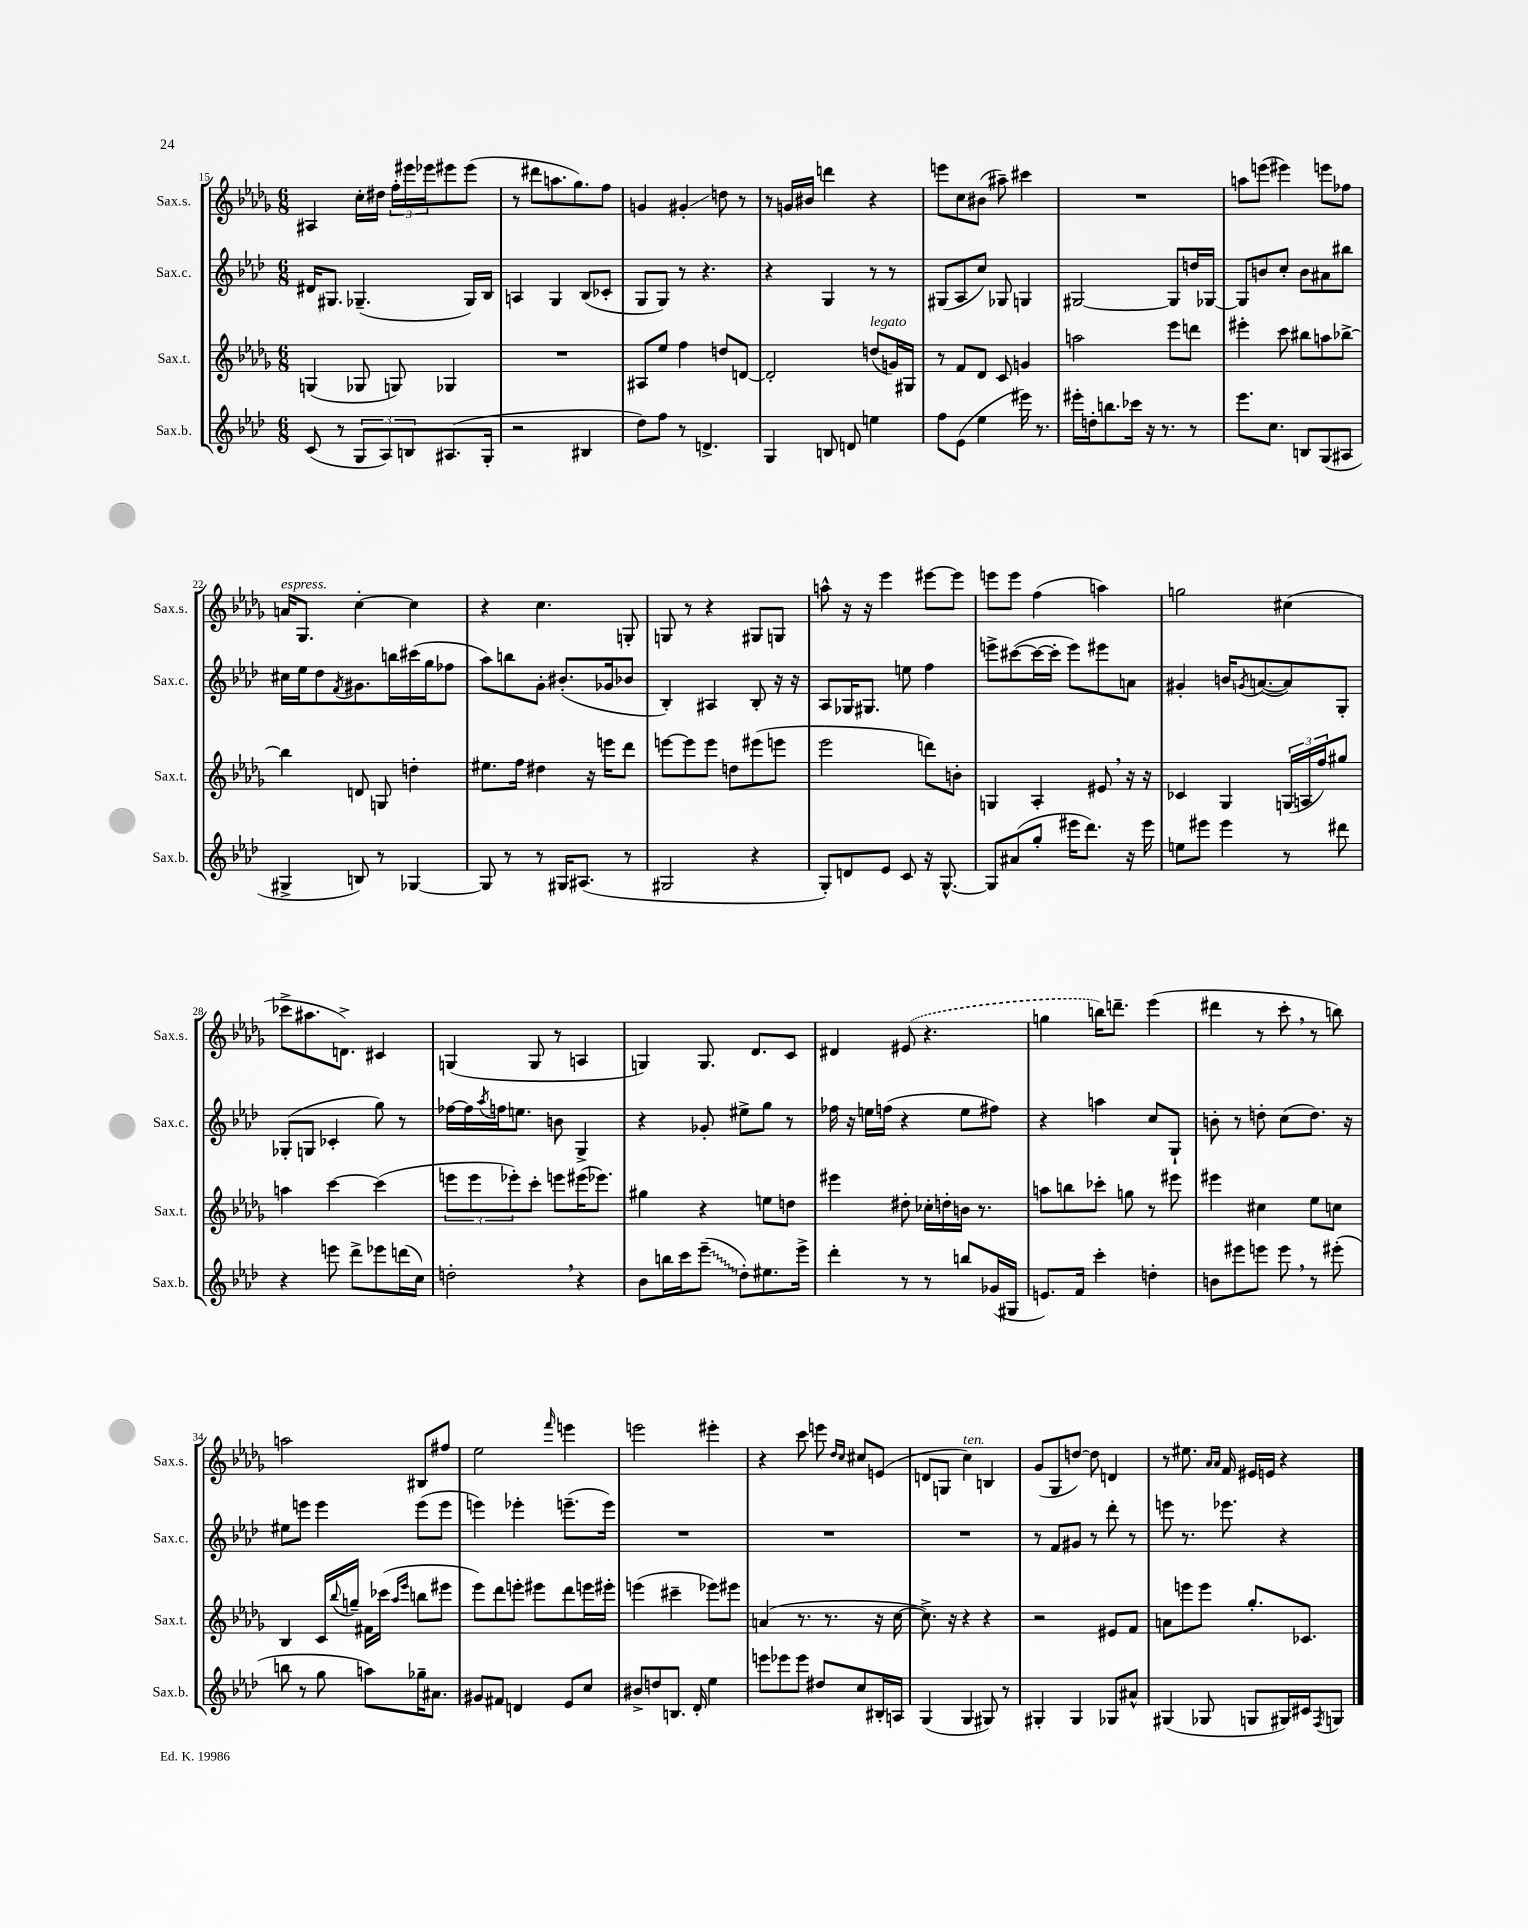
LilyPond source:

<<
\new StaffGroup <<
\new Staff = "s0" \with { instrumentName = "Sax.s." shortInstrumentName = "Sax.s." } {
    \clef treble \key des \major \numericTimeSignature \time 6/8
    ais4 c''16-. dis''16 \tuplet 3/2 { f''16-. eis'''16 ees'''16 } eis'''8 eis'''8( |
    r8 dis'''8 a''8. ges''8.) f''8 |
    g'4 gis'4-.\glissando d''8 r8 |
    r8 g'16 bis'16 d'''4 r4 |
    e'''8 c''8 bis'8( ais''8--) cis'''4 |
    R2. |
    a''8 e'''8( eis'''4) e'''8 fes''8 |
    a'16^\markup { \italic "espress." } ges8. c''4~-. c''4 |
    r4 c''4. g8-. |
    g8 r8 r4 gis8 g8 |
    a''8-^ r16 r16 ees'''4 eis'''8~ eis'''8 |
    e'''8 e'''8 f''4( a''4) |
    g''2 cis''4( |
    ces'''8-> ais''8. d'8.->) cis'4 |
    g4( g8 r8 a4 |
    g4) g8. des'8. c'8 |
    dis'4 \once \slurDashed eis'8( r4. |
    g''4 b''16) d'''8.-- ees'''4( |
    dis'''4 r8 c'''8-. \breathe r8 b''8) |
    a''2 bis8 fis''8 |
    ees''2 \grace { f'''16 } e'''4 |
    e'''2 eis'''4-. |
    r4 c'''8 e'''8 \grace { des''16 c''16 } cis''8 e'8( |
    d'8 g8 c''4^\markup { \italic "ten." }) b4 |
    ges'8( ges8 d''8~) d''8 d'4 |
    r8 eis''8. \grace { aes'16 aes'16 } f'16 eis'16 e'16 r4 \bar "|." |
}
\new Staff = "s1" \with { instrumentName = "Sax.c." shortInstrumentName = "Sax.c." } {
    \clef treble \key aes \major \numericTimeSignature \time 6/8
    dis'16 gis8. ges4.--( ges16) bes16 |
    a4 g4 bes8( ces'8-. |
    g8 g8) r8 r4. |
    r4 g4 r8 r8 |
    gis8( aes8 c''8) ges8 g4 |
    gis2~ gis8 d''16 ges16~ |
    ges8 b'8 c''8-. b'8 ais'8 bis''8 |
    cis''16 ees''16 des''8 \acciaccatura { f'8 } gis'8. b''16 cis'''16( g''16 fes''8 |
    aes''8) b''8 g'8-. bis'8.-.( ges'16 bes'8 |
    bes4-.) ais4 bes8-. r16 r16 |
    aes8 ges16 gis8. e''8 f''4 |
    e'''8-> cis'''8~( cis'''16~ cis'''16-. e'''8) eis'''8 a'8 |
    gis'4-. b'16 \acciaccatura { g'8 } a'8.~( a'8) g8-. |
    ges8-.( g8 ces'4-. g''8) r8 |
    fes''16~ fes''16 \acciaccatura { aes''8 } f''16 e''8. b'8 g4-> |
    r4 ges'8-. eis''8-> g''8 r8 |
    fes''16 r16 e''16 f''16( r4 e''8 fis''8) |
    r4 a''4 c''8 g8-! |
    b'8-. r8 d''8-. c''8( d''8.) r16 |
    eis''8 e'''8 e'''4 e'''8( e'''8 |
    e'''4) ees'''4-. e'''8.--( e'''16) |
    R2. |
    R2. |
    R2. |
    r8 f'8 gis'8 r8 des'''8-. r8 |
    e'''8 r8. ees'''8. r4 \bar "|." |
}
\new Staff = "s2" \with { instrumentName = "Sax.t." shortInstrumentName = "Sax.t." } {
    \clef treble \key des \major \numericTimeSignature \time 6/8
    g4( ges8 g8) ges4 |
    R2. |
    ais8 ees''8 f''4 d''8 d'8~ |
    d'2-. d''8^\markup { \italic "legato" }( g'16) gis16 |
    r8 f'8 des'8 c'8 g'4 |
    a''2 ees'''8 d'''8 |
    eis'''4-. c'''8 bis''8 a''8 bes''8~-> |
    bes''4 d'8 g8 d''4-. |
    eis''8. f''16 dis''4 r16 e'''16 des'''8 |
    e'''8~ e'''8 e'''8 d''8 eis'''8( e'''8 |
    ees'''2 d'''8) b'8-. |
    g4 aes4-. eis'8 \breathe r16 r16 |
    ces'4 ges4 \tuplet 3/2 { g16( a16 f''16) } gis''8 |
    a''4 c'''4~ c'''4( |
    \tuplet 3/2 { e'''8 e'''8 ees'''8-.) } c'''8-. e'''8 eis'''16( ees'''8.) |
    gis''4 r4 e''8 d''8 |
    eis'''4 dis''8-. ces''16-. d''16-. b'16 r8. |
    a''8 b''8 ces'''8-. g''8 r8 eis'''8 |
    eis'''4 cis''4 ees''8 c''8 |
    bes4 c'16 \appoggiatura { bes''8 } g''16-- fis'16 ces'''16( \grace { aes''16 ees'''16 } b''8 eis'''8 |
    ees'''8) des'''8 e'''8-. eis'''8 des'''8 e'''16 eis'''16-. |
    e'''4( cis'''4-- ees'''8) eis'''8 |
    a'4( r8. r8. r16 c''16~ |
    c''8.->) r16 r4 r4 |
    r2 eis'8 f'8 |
    a'8 e'''8 e'''8 ges''8.-. ces'8. \bar "|." |
}
\new Staff = "s3" \with { instrumentName = "Sax.b." shortInstrumentName = "Sax.b." } {
    \clef treble \key aes \major \numericTimeSignature \time 6/8
    c'8( r8 \tuplet 3/2 { g8 aes8) b8 } ais8.( g16-. |
    r2 bis4 |
    des''8) f''8 r8 d'4.-> |
    g4 b8 d'8 e''4 |
    f''8 ees'8( ees''4 eis'''16) r8. |
    eis'''16-. d''16-. b''8. ces'''16 r16 r8. r8 |
    ees'''8. c''8. b8 g8( ais8 |
    gis4-> b8) r8 ges4~ |
    ges8 r8 r8 gis16 ais8.( r8 |
    gis2 r4 |
    g8-.) d'8 ees'8 c'8 r16 g8.~-^ |
    g8 ais'8( g''8-. eis'''16 des'''8.) r16 eis'''16 |
    e''8 eis'''8 eis'''4 r8 dis'''8 |
    r4 e'''8 des'''8-> ees'''8 d'''16( c''16) |
    d''2-. \breathe r4 |
    bes'8 b''16 c'''16 \once \override Glissando.style = #'zigzag ees'''8--\glissando( des''8-.) eis''8. ees'''16-> |
    des'''4-. r8 r8 b''8 ges'16( gis16 |
    e'8.) f'16 c'''4-. d''4-. |
    b'8 eis'''8 e'''8 e'''8 \breathe r8 eis'''8-.( |
    b''8 r8 g''8 a''8) ges''16-- ais'8. |
    gis'8 fis'8 d'4 ees'8 c''8 |
    bis'8-> d''8 b8. des'16-. ees''4 |
    e'''8 ees'''8 ees'''8 dis''8 c''8 bis16-. a16 |
    g4( g4 gis8) r8 |
    gis4-. gis4 ges8 ais'8-^ |
    gis4( ges8 g8 gis16) cis'16 \acciaccatura { f8 } g8 \bar "|." |
}
>>
>>
\layout { \context { \Score currentBarNumber = #15 } }
